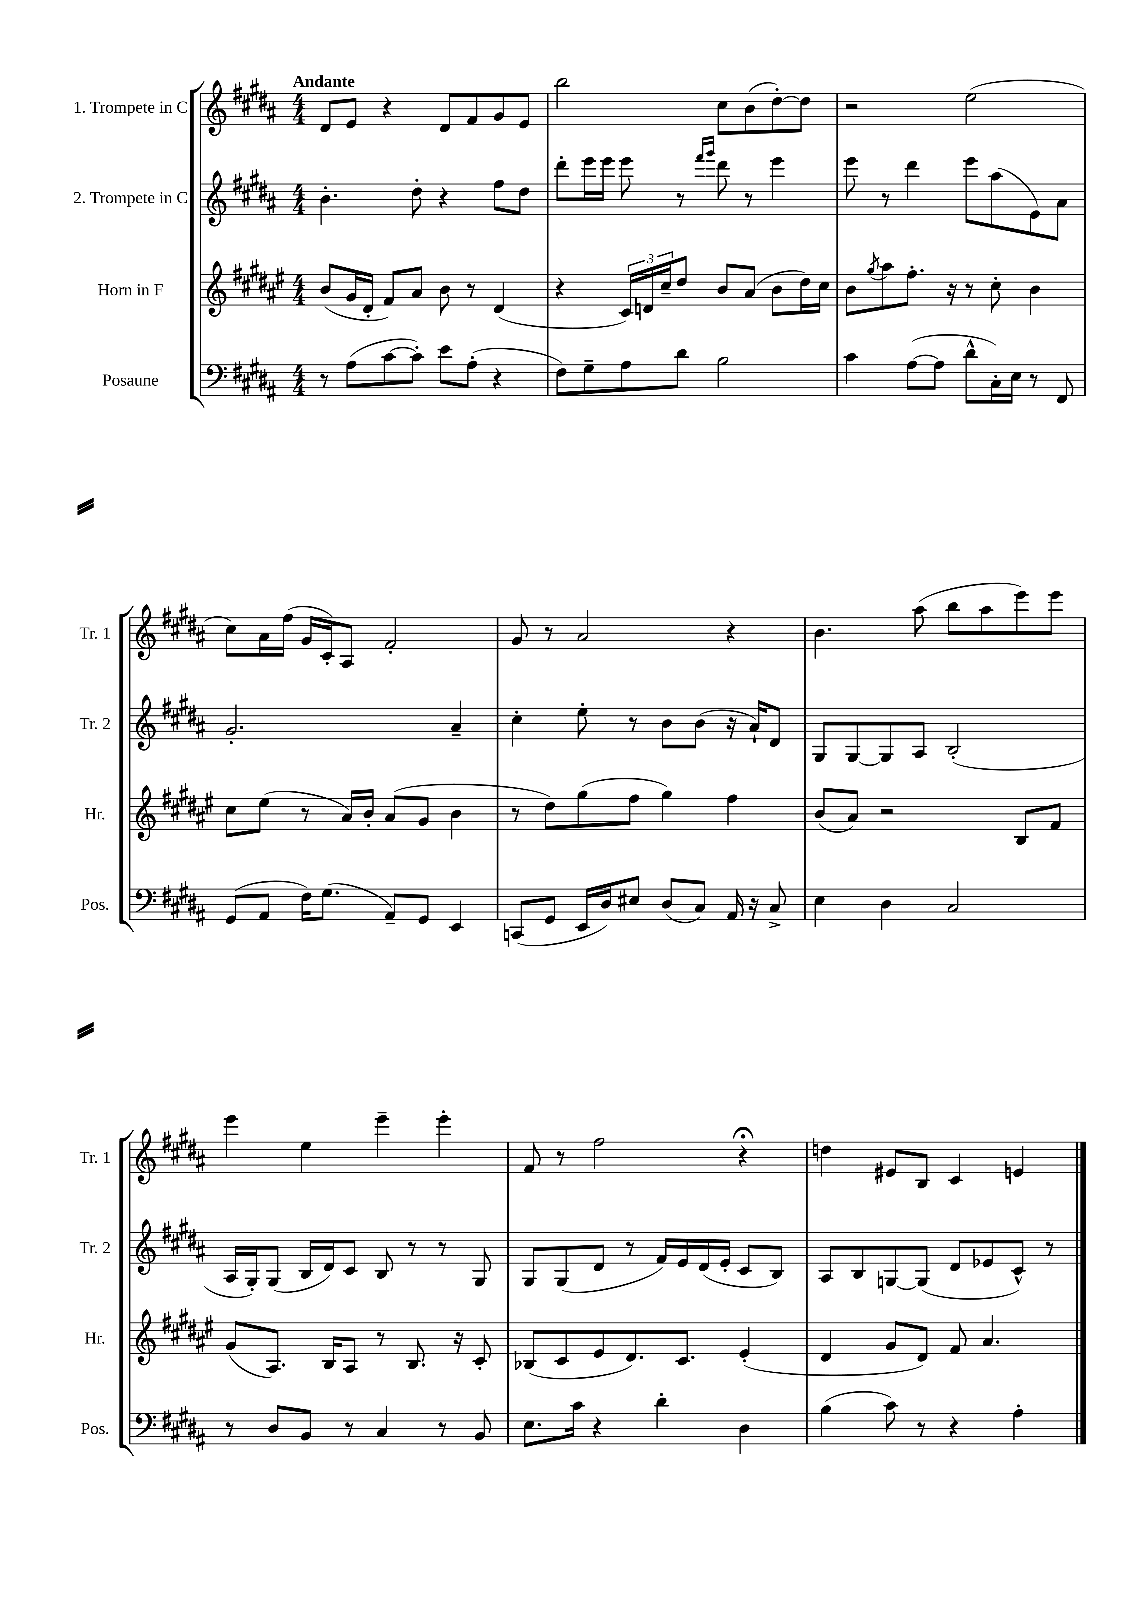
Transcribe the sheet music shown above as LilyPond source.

<<
\new StaffGroup <<
\new Staff = "s0" \with { instrumentName = "1. Trompete in C" shortInstrumentName = "Tr. 1" } {
    \clef treble \key b \major \numericTimeSignature \time 4/4 \tempo "Andante"
    dis'8 e'8 r4 dis'8 fis'8 gis'8 e'8 |
    b''2 cis''8 b'8( dis''8~-.) dis''8 |
    r2 e''2( |
    cis''8) ais'16 fis''16( gis'16 cis'16-.) ais8 fis'2-. |
    gis'8 r8 ais'2 r4 |
    b'4. ais''8( b''8 ais''8 e'''8) e'''8 |
    e'''4 e''4 e'''4-- e'''4-. |
    fis'8 r8 fis''2 r4\fermata |
    d''4 eis'8 b8 cis'4 e'4 \bar "|." |
}
\new Staff = "s1" \with { instrumentName = "2. Trompete in C" shortInstrumentName = "Tr. 2" } {
    \clef treble \key b \major \numericTimeSignature \time 4/4
    b'4.-. dis''8-. r4 fis''8 dis''8 |
    dis'''8-. e'''16 e'''16 e'''8 r8 \grace { fis'''16 gis'''16 } dis'''8 r8 e'''4 |
    e'''8 r8 dis'''4 e'''8 ais''8( e'8) ais'8 |
    gis'2.-. ais'4-- |
    cis''4-. e''8-. r8 b'8 b'8( r16 ais'16-!) dis'8 |
    gis8 gis8~ gis8 ais8 b2-.( |
    ais16 gis16-.) gis8( b16 dis'16) cis'8 b8 r8 r8 gis8 |
    gis8 gis8( dis'8 r8 fis'16) e'16 dis'16( e'16-. cis'8 b8) |
    ais8 b8 g8~ g8( dis'8 ees'8 cis'8-^) r8 \bar "|." |
}
\new Staff = "s2" \with { instrumentName = "Horn in F" shortInstrumentName = "Hr." } {
    \clef treble \key fis \major \numericTimeSignature \time 4/4
    b'8( gis'16 dis'16-. fis'8) ais'8 b'8 r8 dis'4( |
    r4 \tuplet 3/2 { cis'16) d'16 cis''16-- } dis''8 b'8 ais'8( b'8 dis''16) cis''16 |
    b'8 \acciaccatura { gis''8 } ais''8 fis''8.-. r16 r8 cis''8-. b'4 |
    cis''8 eis''8( r8 ais'16) b'16-. ais'8( gis'8 b'4 |
    r8 dis''8) gis''8( fis''8 gis''4) fis''4 |
    b'8( ais'8) r2 b8 fis'8 |
    gis'8( ais8.) b16 ais8 r8 b8. r16 cis'8-. |
    bes8( cis'8 eis'8 dis'8.) cis'8. eis'4-.( |
    dis'4 gis'8 dis'8) fis'8 ais'4. \bar "|." |
}
\new Staff = "s3" \with { instrumentName = "Posaune" shortInstrumentName = "Pos." } {
    \clef bass \key b \major \numericTimeSignature \time 4/4
    r8 ais8( cis'8~ cis'8-.) e'8 ais8-.( r4 |
    fis8) gis8-- ais8 dis'8 b2 |
    cis'4 ais8~( ais8 dis'8-^ cis16-.) e16 r8 fis,8 |
    gis,8( ais,8 fis16) gis8.( ais,8--) gis,8 e,4 |
    c,8( gis,8 e,16 dis16) eis8 dis8( cis8) ais,16 r16 cis8-> |
    e4 dis4 cis2 |
    r8 dis8 b,8 r8 cis4 r8 b,8 |
    e8. cis'16 r4 dis'4-. dis4 |
    b4( cis'8) r8 r4 ais4-. \bar "|." |
}
>>
>>
\layout { \context { \Score \remove "Bar_number_engraver" } }
